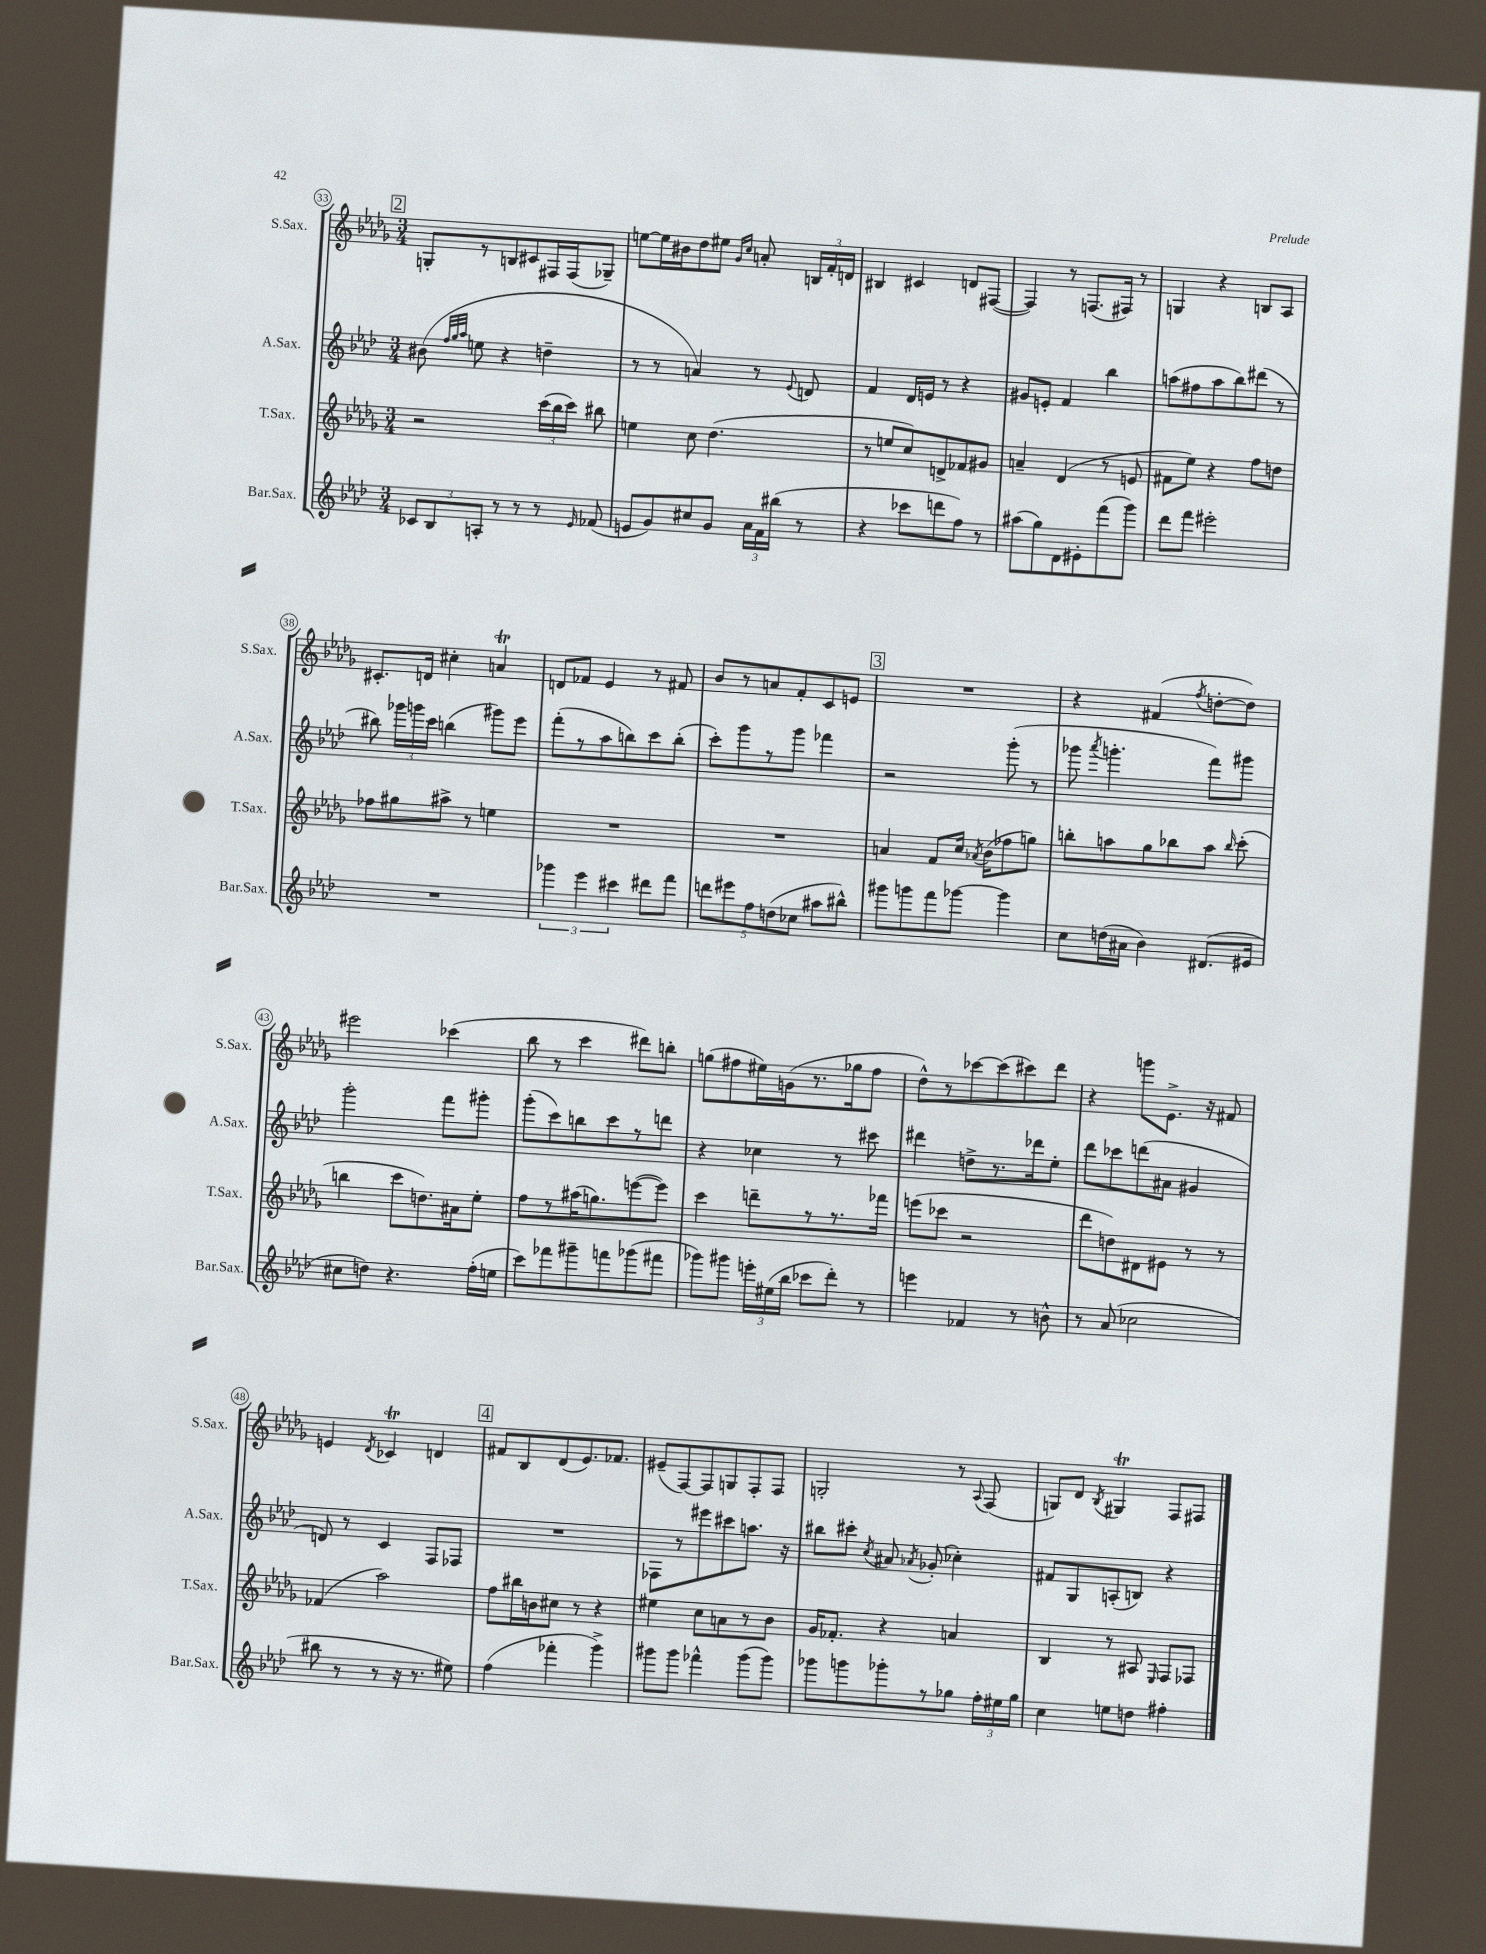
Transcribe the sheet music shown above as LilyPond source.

<<
\new StaffGroup <<
\new Staff = "s0" \with { instrumentName = "S.Sax." shortInstrumentName = "S.Sax." } {
    \clef treble \key des \major \numericTimeSignature \time 3/4
    \autoBeamOff \mark \markup { \box "2" } g8[-. r8 b8 cis'8 fis16 fis16( ges8]--) |
    e''8[~ e''16 bis'16 des''8 eis''8] \grace { ges'16[ c''16] } a'8-. \tuplet 3/2 { b16[ f'16-. d'16] } |
    bis4 cis'4 d'8[ fis8]~( |
    fis4) r8 f8.[( fis16]) r8 |
    g4 r4 b8[ aes8] |
    cis'8.[-. d'16] cis''4-. a'4\trill |
    d'8[ fes'8] ees'4 r8 fis'8 |
    bes'8[ r8 a'8 f'8-. c'8 e'8] |
    \mark \markup { \box "3" } R2. |
    r4 fis'4( \acciaccatura { f''8 } d''8[~-. d''8]) |
    eis'''2 ces'''4( |
    bes''8 r8 c'''4 dis'''8[) b''8]-. |
    g''8[( fis''8 eis''16) g'16( r8. ges''16 fis''8] |
    des''8[-^) r8 ces'''8~ ces'''8( cis'''8) des'''8] |
    r4 g'''8[ ees'8.]-> r16 fis'8 |
    e'4 \acciaccatura { des'8 } ces'4\trill d'4 |
    \mark \markup { \box "4" } fis'8[ bes8 des'8( ees'8.) fes'8.] |
    eis'8[--( f8~) f8 g8 f8-. f8] |
    g2-. r8 \appoggiatura { aes8 } f8( |
    g8[) des'8] \acciaccatura { bes8 } gis4\trill f8[ fis8] \bar "|." |
}
\new Staff = "s1" \with { instrumentName = "A.Sax." shortInstrumentName = "A.Sax." } {
    \clef treble \key aes \major \numericTimeSignature \time 3/4
    \autoBeamOff \mark \markup { \box "2" } bis'8( \grace { f''32[ g''32 aes''32] } e''8 r4 d''4-- |
    r8 r8 a'4) r8 \appoggiatura { ees'8 } d'8 |
    f'4 des'16[ e'16] r8 r4 |
    gis'8[ e'8]-. f'4 bes''4 |
    a''8[( fis''8 a''8 bes''8) dis'''8]( r8 |
    bis''8) \tuplet 3/2 { ges'''16[ g'''16 c'''16] } b''4( gis'''8[) ees'''8] |
    f'''8[-.( r8 aes''8 b''8) c'''8 b''8]-.( |
    c'''8[-.) g'''8 r8 g'''8] fes'''4 |
    \mark \markup { \box "3" } r2 g'''8-.( r8 |
    ges'''8 \acciaccatura { aes'''8 } g'''4.-. f'''8[) gis'''8] |
    g'''2-. f'''8[ gis'''8]-. |
    g'''8[-.( c'''8) b''8 c'''8 r8 d'''8] |
    r4 ces''4 r8 cis'''8 |
    dis'''4 d''8[-> r8. des'''16 ees''8]-. |
    des'''8[ ces'''8 d'''8( ais'8] gis'4 |
    d'8) r8 c'4 f8[ fes8] |
    \mark \markup { \box "4" } R2. |
    fes8[ r8 eis'''8 cis'''8 a''8.] r16 |
    bis''8[ cis'''8]-. \acciaccatura { c''8 } ais'8 \acciaccatura { aes'8 } ges'8-.( ces''4-.) |
    fis'8[ g8 a8-.( b8]) r4 \bar "|." |
}
\new Staff = "s2" \with { instrumentName = "T.Sax." shortInstrumentName = "T.Sax." } {
    \clef treble \key des \major \numericTimeSignature \time 3/4
    \autoBeamOff \mark \markup { \box "2" } r2 \tuplet 3/2 { c'''16[( bes''16 c'''16]) } bis''8 |
    e''4 c''8 des''4.( |
    r8 e''8[ c''8) d'8-> fes'8 gis'8] |
    a'4-- des'4( r8 e'8 |
    fis'8[ ees''8]) r4 f''8[ d''8] |
    fes''8[ gis''8 ais''8]-> r8 e''4 |
    R2. |
    R2. |
    \mark \markup { \box "3" } a'4 f'8[ c''16] \acciaccatura { aes'8 } bes'16[( fes''8 g''8]) |
    b''8[-. a''8 ges''8 bes''8 a''8] \grace { bes''16 } c'''8-.( |
    b''4 c'''8[ d''8.) ais'16 ees''8]-. |
    f''8[ r8 ais''16( g''8.) e'''8~( e'''8]) |
    c'''4 d'''8[-- r8 r8. fes'''16] |
    e'''8[( ces'''8] r2 |
    des'''8[ d''8) dis'8 eis'8] r8 r8 |
    fes'4( aes''2) |
    \mark \markup { \box "4" } f''8[ bis''16 b'16 cis''8] r8 r4 |
    eis''4 c''8[ a'8 r8 bes'8] |
    ges'16[ fes'8.]-. r4 a'4 |
    bes4 r8 ais8 \grace { ees16 } f8[ fes8] \bar "|." |
}
\new Staff = "s3" \with { instrumentName = "Bar.Sax." shortInstrumentName = "Bar.Sax." } {
    \clef treble \key aes \major \numericTimeSignature \time 3/4
    \autoBeamOff \mark \markup { \box "2" } \tuplet 3/2 { ces'8[ bes8 a8]-. } r8 r8 r8 \grace { ees'16 } fes'8( |
    e'8[ g'8) cis''8 g'8] \tuplet 3/2 { aes'16[ f'16 bis''16]( } r8 |
    r4 ces'''8[ d'''8 f''8]) r8 |
    ais''8[( g''8) des'8 eis'8-. f'''8( g'''8]) |
    des'''8[ f'''8] eis'''2-. |
    R2. |
    \tuplet 3/2 { ges'''4 ees'''4 cis'''4 } dis'''8[ f'''8] |
    \tuplet 5/4 { d'''8[ eis'''8 f''8 d''8( ces''8] } ais''8[ bis''8]-^) |
    \mark \markup { \box "3" } gis'''8[ g'''8 f'''8 ges'''8]~ ges'''4 |
    c''8[ d''16( ais'16] bes'4) dis'8.[( eis'16] |
    cis''8[ d''8]) r4. f''16[-.( e''16] |
    c'''8[) fes'''8 gis'''8-- f'''8 ges'''8( fis'''8] |
    ges'''8[) gis'''8] \tuplet 3/2 { e'''16[-. eis''16( bes''16] } ces'''8[ des'''8]-.) r8 |
    e'''4 fes'4 r8 b'8-^ |
    r8 aes'8( ces''2 |
    bis''8 r8 r8 r16 r8. eis''8) |
    \mark \markup { \box "4" } f''4( fes'''4-. g'''4->) |
    gis'''8[ gis'''8] fes'''4-^ gis'''8[( gis'''8]) |
    ges'''8[ g'''8 ges'''8-. r8 ges''8] \tuplet 3/2 { f''16[-. eis''16 ges''16] } |
    c''4 e''8[ d''8] fis''4-. \bar "|." |
}
>>
>>
\layout { \context { \Score currentBarNumber = #33 \override BarNumber.stencil = #(make-stencil-circler 0.1 0.3 ly:text-interface::print) } }
